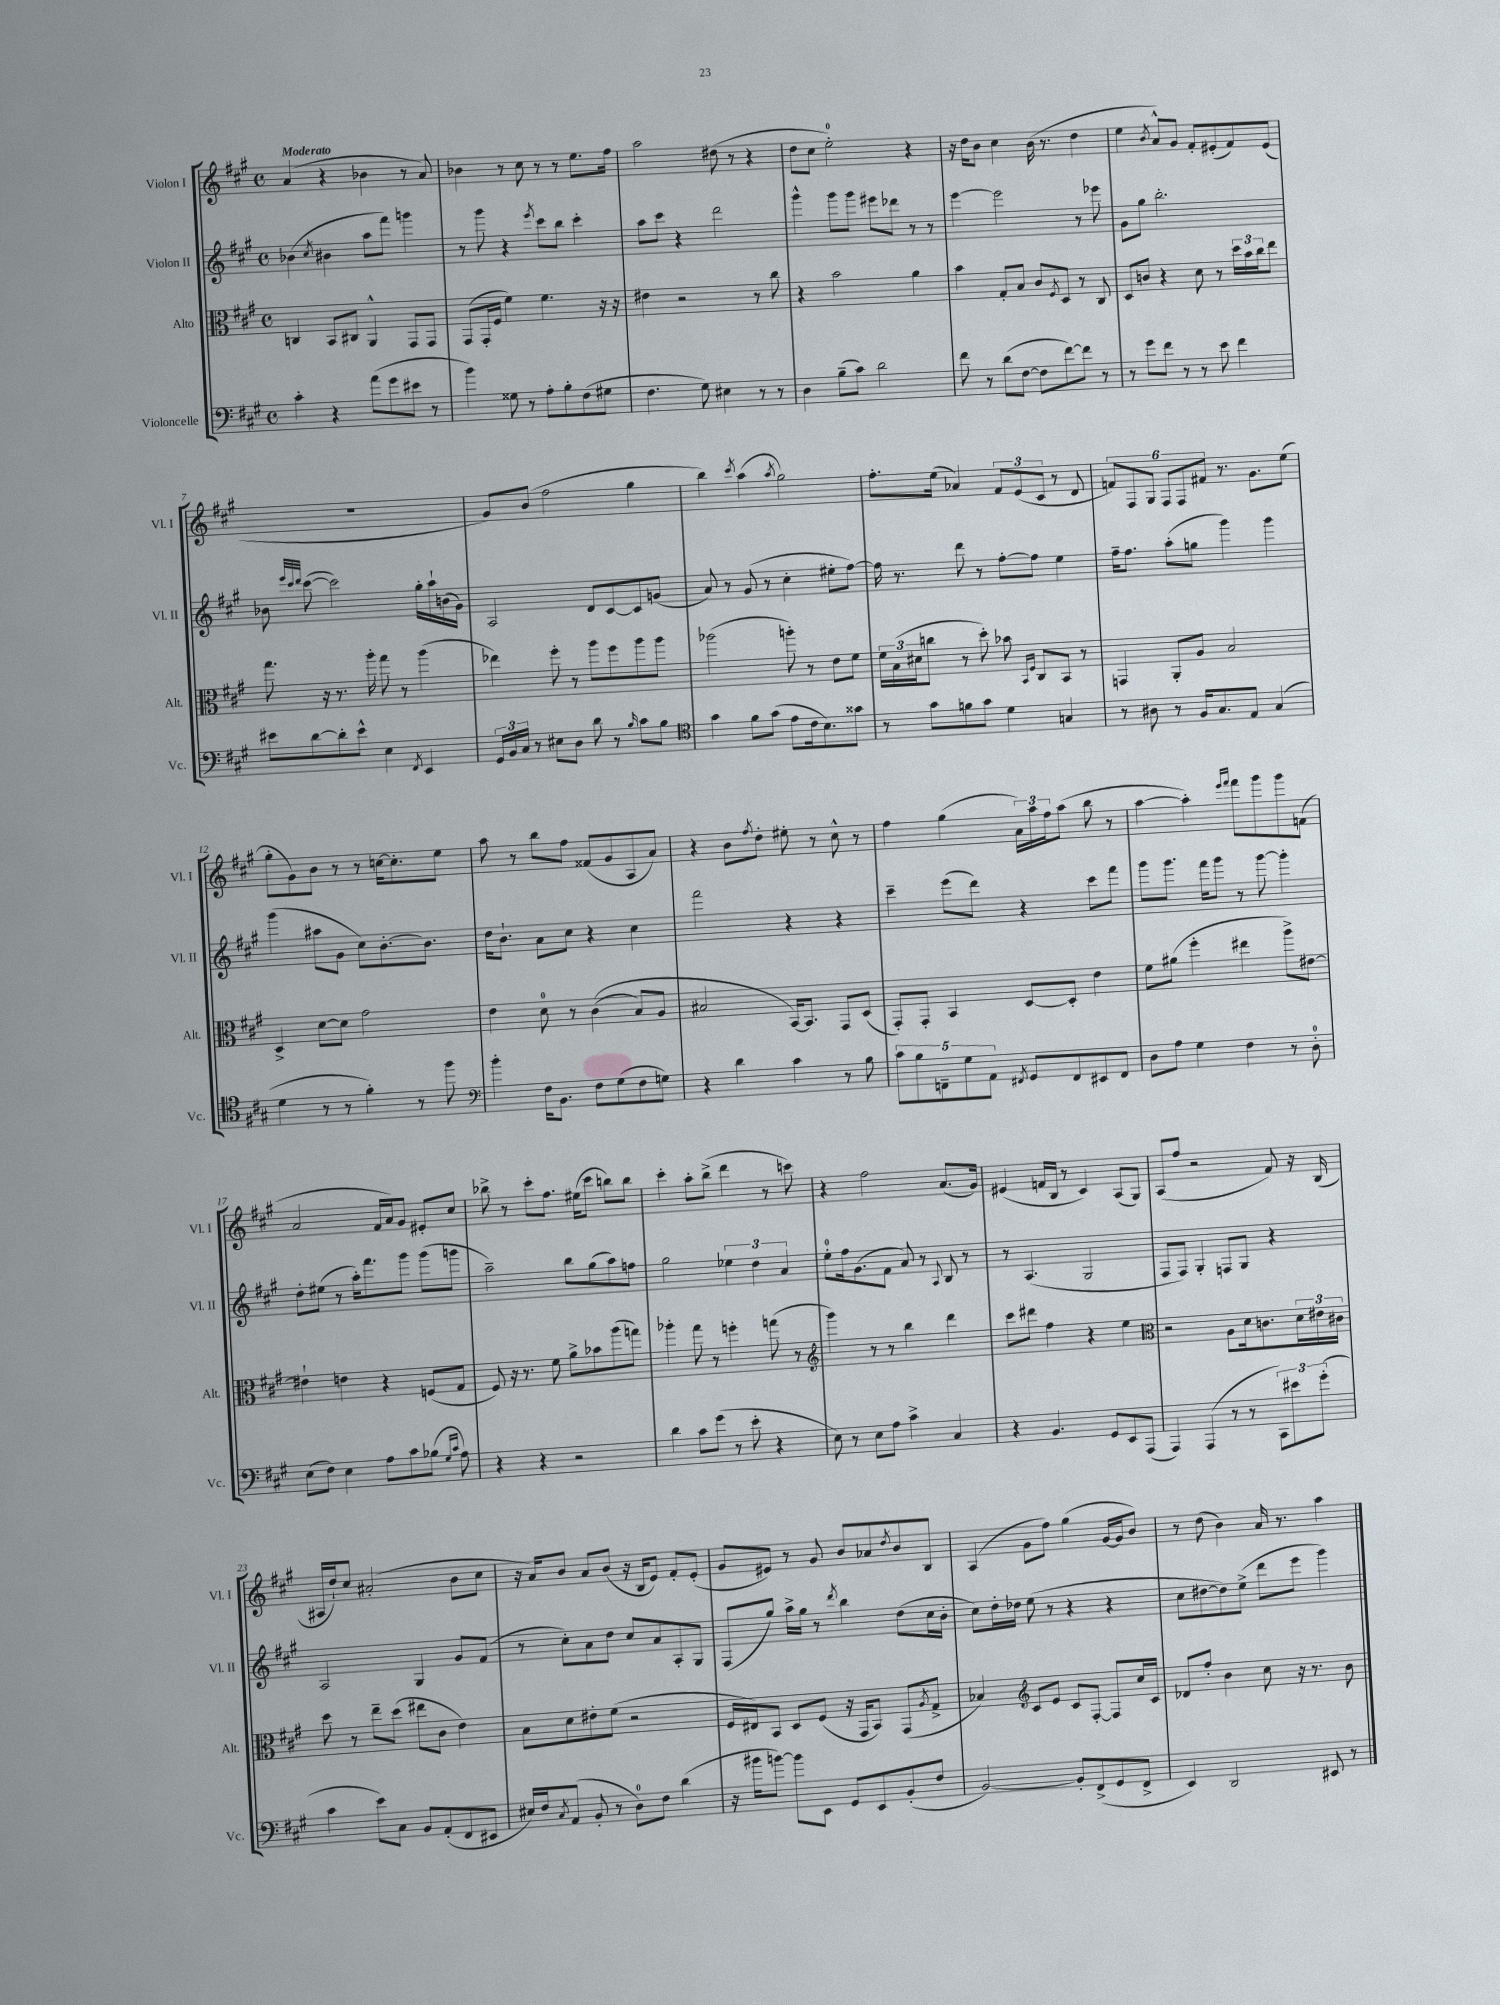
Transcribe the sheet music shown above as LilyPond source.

<<
\new StaffGroup <<
\new Staff = "s0" \with { instrumentName = "Violon I" shortInstrumentName = "Vl. I" } {
    \clef treble \key a \major \defaultTimeSignature \time 4/4 \tempo "Moderato"
    a'4( r4 bes'4 r8 a'8) |
    bes'4 r8 cis''8 r8 r8 e''8. fis''16 |
    a''2 dis''8( r8 r4 |
    d''8 cis''8 e''2-0-.) r4 |
    r16 d''16 b'8 cis''4 b'16( r8. d''4 |
    e''4 \acciaccatura { b'8 } a'8-^) gis'8 fis'8-. eis'8-.( fis'8) eis'8( |
    R1 |
    gis'8) b'8( fis''2 gis''4 |
    b''4) \acciaccatura { cis'''8 } a''4( \acciaccatura { a''8 } gis''2) |
    fis''8.-. e''16( aes'4) \tuplet 3/2 { fis'8 e'8( cis'8 } r8 d'8 |
    \tuplet 6/4 { f'8) fis8 gis8 fis8 fis8 fis'8 } r8. gis'8. e''8( |
    gis''8-. gis'8) b'8 r8 r8 c''16~ c''8.-. e''8 |
    a''8 r8 b''8 fis''8 fisis'8( gis'8 a8 a'8) |
    r4 b'8 \acciaccatura { fis''8 } d''8-. eis''8-. r8 cis''8-^ r8 |
    fis''4 gis''4( \tuplet 3/2 { a'16) a''16 fis''16 } a''8( b''8 r8 |
    a''4~ a''4-.) \grace { e'''16 fis'''16 } fis'''8 gis'''8 gis'''8 f'8( |
    a'2 fis'16 a'16) gis'8 eis'8-. cis''8 |
    bes''8-> r8 cis'''8-. fis''8. eis''16( cis'''8 b''8) b''8 |
    cis'''4-. a''8-. b''8->( d'''4 r8 c'''8) |
    r4 fis''2 a'8.( gis'16) |
    eis'4( f'16 b16 r8 cis'4) a8( gis8) |
    a8( fis''8 r2 fis'8) r16 b16( |
    ais16 d''16-!) cis''8 ais'2-.( b'8 cis''8 |
    r16 a'16) b'8 a'8 b'8( r16 b16 e'8) fis'8-. e'8-.( |
    gis'8 eis'8) r8 gis'8 b'8 aes'8 \acciaccatura { d''8 } b'8 b8 |
    a4( gis'8 fis''8) gis''4( gis'16~ gis'16 b'8) |
    r8 d''8( b'4) a'16 r8. a''4 \bar "|." |
}
\new Staff = "s1" \with { instrumentName = "Violon II" shortInstrumentName = "Vl. II" } {
    \clef treble \key a \major \defaultTimeSignature \time 4/4
    bes'4( \acciaccatura { cis''8 } bis'4 a''8 fis'''8) g'''4 |
    r8 gis'''8 r4 \acciaccatura { e'''8 } cis'''8 b''8 cis'''4-. |
    a''8 cis'''8 r4 d'''2 |
    gis'''4-^ gis'''8 gis'''8 eis'''8 des'''8 r8 r8 |
    e'''4~ e'''2 r8 ees'''8 |
    gis'8 gis''8 b''2.-. |
    bes'8 \grace { e'''32 cis'''32 d'''32 } cis'''8~( cis'''2) gis''16-. a''16-! b'16( gis'16) |
    a2 d'8 cis'8~ cis'8 g'8( |
    a'8) r8 gis'8( r8 cis''4-. eis''8-. fis''8~) |
    fis''16 r8. d'''8 r8 fis''8~-. fis''8 e''4 |
    fis''16-- fis''8. a''8-.( g''8 gis'''4) gis'''4 |
    gis'''4( ais''8 gis'8 cis''8) b'8.~-. b'8. |
    d''16 b'8.-! a'8 cis''8 r4 cis''4 |
    fis'''2 r4 r4 |
    cis'''4-- e'''8( d'''8) r4 cis'''8 fis'''8 |
    gis'''8 gis'''8. fis'''16 gis'''8 r8 gis'''8~ gis'''4-. |
    d''8-. eis''8( r8 a''16-.) fis'''8. gis'''8 gis'''8( g'''8 |
    a''2--) b''8 gis''8( a''8) f''8 |
    gis''2 \tuplet 3/2 { ees''4 d''4 a'4 } |
    e''8-0-. fis''16 gis'8.( fis'8 a'8) r8 \appoggiatura { a8 } b8 r8 |
    r8 a4.( gis2 |
    fis8 fis8) gis4-. f8 gis8 r4 |
    a2 gis4 gis'8 fis'8( |
    r8 cis''8-.) a'8 d''8 cis''8 a'8 a8-. gis8 |
    fis8( gis''8) a''16-> gis''16 r8 \acciaccatura { d'''8 } b''4 d''8( cis''16 b'16-. |
    cis''8) d''16-. des''16 e''8( r8 r4 r4 |
    cis''8 dis''8~ dis''8) e''8->( d'''8 e'''8 gis'''4) \bar "|." |
}
\new Staff = "s2" \with { instrumentName = "Alto" shortInstrumentName = "Alt." } {
    \clef alto \key a \major \defaultTimeSignature \time 4/4
    c4 b,8 cis8 a,4-^ gis,8 gis,8 |
    gis,8( gis,16-. fis16 fis'4) fis'4. r16 r16 |
    eis'4 r2 r8 cis''8 |
    r4 b'2 a'4 |
    b'4 gis8-. b8 cis'8 \acciaccatura { fis8 } d8 r8 cis8 |
    d8 c'8 r4 d'8 r8 \tuplet 3/2 { d''16 b'16 cis''16 } e''8 |
    gis''8. r16 r8. a''16-. gis''8 r8 a''4( |
    ees''4) fis''8-. r8 a''8 fis''8 a''8 a''8 |
    aes''2( a''8-.) r8 e'8 fis'8 |
    \tuplet 3/2 { fis'16 b16( dis'16 } c''8 r8 d''8-.) bes'8 \grace { b,16 fis16 } cis8 b,8 r8 |
    g,4 a,8-. a8 b2 |
    d4-> d'8~ d'8 gis'2 |
    e'4 d'8-0 r8 cis'4(\( b8) a8 |
    bis2 b,16~\) b,8. gis,8 d8( |
    gis,8-.) gis,8-. b,4 d8~ d8-. e'4 |
    fis'8 ais'8( fis''4-. eis''4 a''8->) eis'8~ |
    eis'4-! e'4 r4 f8( gis8 |
    fis8) r16 r8. fis'8 a'8-> bes'8 a''8( g''8) |
    aes''4-. gis''8 r8 f''4-. g''8( r8 |
    \clef treble gis'''4) r8 r8 b''4 d'''4 |
    cis'''8 dis'''8 fis''4 r4 e''4 |
    \clef alto r2 a8 d'16 c'8. \tuplet 3/2 { d'16 eis'16 cis'16 } |
    d''8 r8 e''8-- d''8( eis''8 cis'8 e'4) |
    b8 d'8 eis'8-. fis'8( r2 |
    fis16 eis16) b,8 d8 fis8( r16 gis,16 b,8) gis,8( \acciaccatura { a8 } gis8-> |
    bes4) \clef treble cis'8 e'8 cis'8 fis8~-. fis8 cis''16 cis'16 |
    des'8 fis''8-. b'4 cis''8 r16 r8. b'8 \bar "|." |
}
\new Staff = "s3" \with { instrumentName = "Violoncelle" shortInstrumentName = "Vc." } {
    \clef bass \key a \major \defaultTimeSignature \time 4/4
    cis'4-. r4 a'8( gis'8 eis'8 r8 |
    b'4) gisis8 r8 a8-. b8-. fis8( gis8 |
    fis4. gis8) eis4 r8 r8 |
    d4 b8--( cis'8) d'2 |
    fis'8 r8 d'8( fis8~ fis8 fis'8~) fis'8 r8 |
    r8 gis'8 fis'8 r8 r8 e'8 fis'4 |
    eis'8 d'8~ d'8-. eis'8-^ e4 \acciaccatura { fis,8 } e,4 |
    \tuplet 3/2 { gis,16 b,16 cis16 } r8 eis8 d8 d'8 r8 \grace { b16 } cis'8 b8 |
    \clef tenor gis'4 fis'8 gis'8( e'8 cis'16 b8.) gisis'8 |
    r8 gis'8 f'8 gis'8 d'4 g4 |
    r8 ais8 r8 fis16 gis8. e8 gis4( |
    d'4 r8 r8 fis'4-.) r8 fis''8 |
    \clef bass b'4-. fis16 b,8. fis8 gis8( fis8 g8) |
    r4 d'4 cis'4 r8 b8 |
    \tuplet 5/4 { cis'8 b8 f,8-- gis8 a,8 } \acciaccatura { fis,8 } gis,8 fis,8 eis,8 fis,8 |
    d8 a8 gis4 fis4 r8 d8-0-. |
    e8( fis8) e4 a8 cis'8 bes8( \grace { gis16 cis'16 } a8) |
    r4 r4 r2 |
    d'4 cis'8 gis'8( r8 e'8-. r4 |
    e8) r8 e8 a8 cis'4-> cis4 |
    r4 b,4. gis,8 e,8 a,,8( |
    a,,4) a,,4( r8 r8 \tuplet 3/2 { cis,8) eis'8 gis'8-.( } |
    cis'4 e'8) cis8 b,8 a,8-.( fis,8 eis,8 |
    eis16) fis16 \acciaccatura { cis8 } a,8( b,8-. r8 d8-0) fis8 d'4( |
    r16 bis'16 b'8~) b'8 e,8 gis,8 e,8 b,8-.( fis8 |
    b,2~) b,8-. fis,8->( gis,8 fis,8-> |
    e,4) d,2 eis,8 r8 \bar "|." |
}
>>
>>
